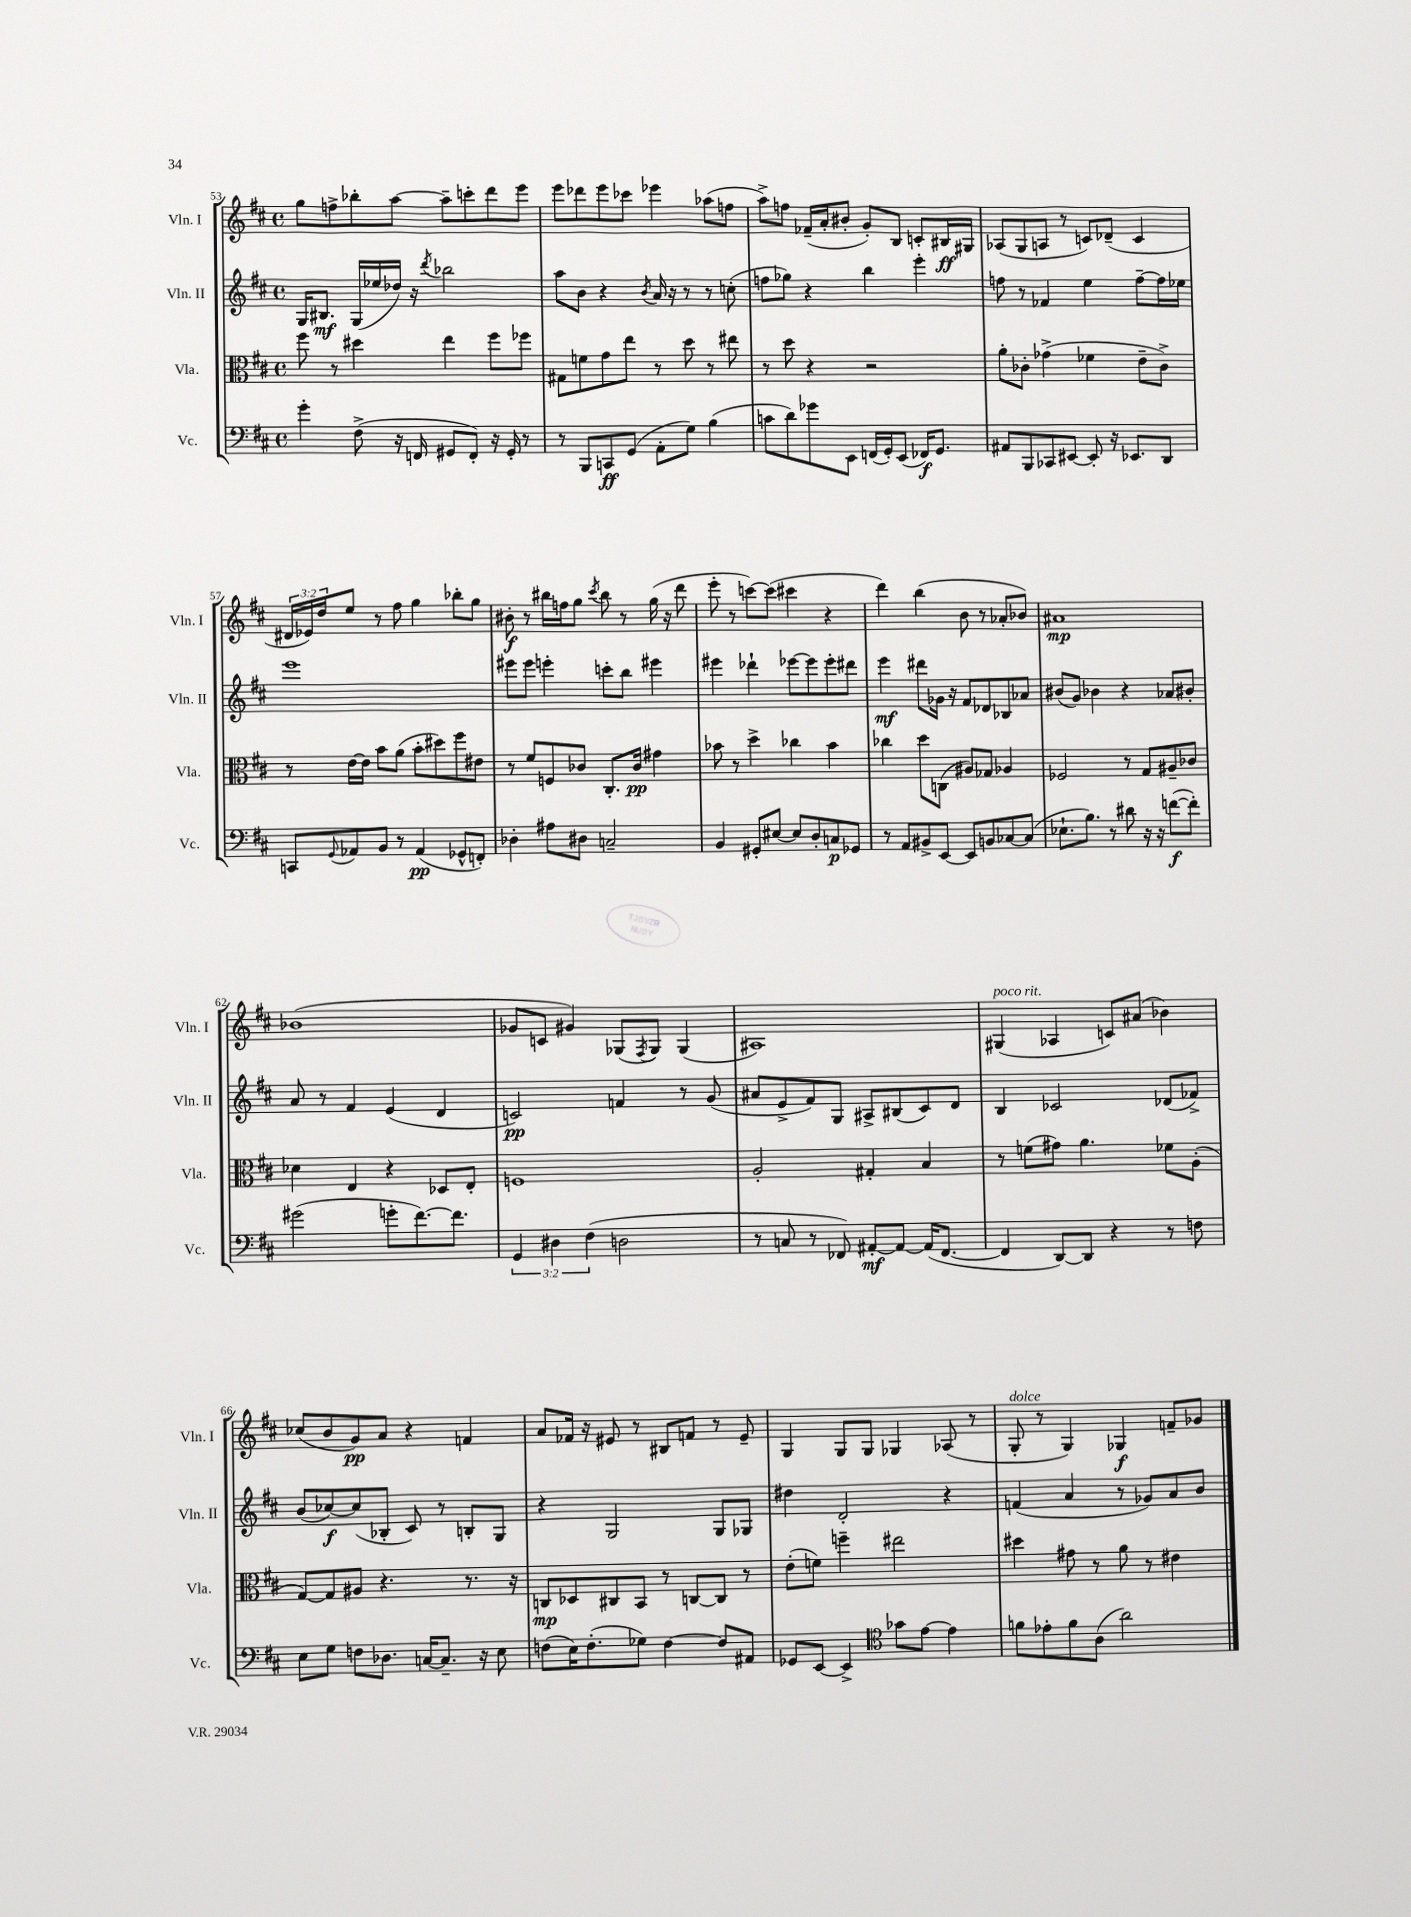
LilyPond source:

<<
\new StaffGroup <<
\new Staff = "s0" \with { instrumentName = "Vln. I" shortInstrumentName = "Vln. I" } {
    \clef treble \key d \major \defaultTimeSignature \time 4/4 \override Staff.TupletNumber.text = #tuplet-number::calc-fraction-text
    g''8 f''8-> bes''8-. a''8~ a''8-- c'''8-. d'''8 e'''8 |
    e'''8 des'''8 e'''8 ces'''8 ees'''4 aes''8( f''8 |
    a''8->) f''8 fes'16--( a'16-. bis'8-. g'8-.) b8 c'8-. bis16\ff gis16 |
    aes8( g8 a8 r8 c'8) des'8--( c'4 |
    \tuplet 3/2 { dis'16 ees'16) d''16 } e''8 r8 fis''8 g''4 bes''8-. g''8 |
    bis'8-.\f r8 bis''16 f''16 g''8 \acciaccatura { cis'''8 } bis''8 r8 g''16( r16 d'''8 |
    e'''8-. r8 c'''8~) c'''8( cis'''4 r4 |
    d'''4) b''4( b'8 r8 aes'8-. bes'8) |
    ais'1\mp |
    bes'1( |
    ges'8 c'8 gis'4) ges8( \acciaccatura { fis8 } ges8) ges4( |
    ais1) |
    gis4^\markup { \italic "poco rit." }( aes4 c'8) ais'8( bes'4) |
    ces''8( b'8 g'8\pp) a'8 r4 f'4 |
    a'8 fes'16 r16 eis'8 r8 bis8 f'8 r8 eis'8-- |
    g4 g8 g8 ges4 aes8( r8 |
    g8-.^\markup { \italic "dolce" } r8 g4) ges4\f f'8-- ges'8 \bar "|." |
}
\new Staff = "s1" \with { instrumentName = "Vln. II" shortInstrumentName = "Vln. II" } {
    \clef treble \key d \major \defaultTimeSignature \time 4/4
    g16 bis8.\mf g16( ees''16 des''16) r16 \acciaccatura { d'''8 } bes''2 |
    a''8 b'8 r4 \acciaccatura { b'8 } a'16 r16 r8 r8 c''8-.( |
    f''8 ges''8) r4 b''4 e'''4-. |
    f''8 r8 fes'4 e''4 f''8~-- f''16 ees''16 |
    e'''1 |
    eis'''8 eis'''8 e'''4-. c'''8-. b''8 eis'''4 |
    eis'''4 des'''4-! ees'''8~ ees'''8 ees'''8-. dis'''8 |
    e'''4\mf dis'''8 ges'16 r16 fis'8 des'8 bes8 aes'8 |
    bis'8( g'8) bes'4 r4 aes'8 bis'8-. |
    a'8 r8 fis'4 e'4( d'4 |
    c'2\pp) f'4 r8 g'8( |
    ais'8 e'8-> fis'8) g8 ais8-> bis8( cis'8) d'8 |
    b4 ces'2 des'8( fes'8->) |
    b'8( ces''8~\f) ces''8( bes8-. cis'8) r8 b8-. g8 |
    r4 g2 g8 ges8 |
    dis''4 d'2-. r4 |
    f'4( a'4 r8 ges'8) a'8 b'8 \bar "|." |
}
\new Staff = "s2" \with { instrumentName = "Vla." shortInstrumentName = "Vla." } {
    \clef alto \key d \major \defaultTimeSignature \time 4/4
    fis''8 r8 dis''4 e''4 fis''8 fes''8 |
    gis8 f'8 g'8 e''8 r8 d''8 r8 eis''8 |
    r8 d''8 r4 r2 |
    a'8-. ces'8-. ges'4->( fes'4 e'8-- ces'8->) |
    r8 e'16~ e'16 b'8 a'8( b'8-. dis''8) fis''8 eis'8 |
    r8 fis'8 f8 ces'8 cis8.-. ces'16\pp gis'4 |
    bes'8 r8 d''4-> ces''4 bes'4 |
    ces''4 d''8 c8( ais8) ges8 aes4 |
    fes2 r8 g8 ais8-- ces'8 |
    des'4 e4 r4 des8 e8-. |
    f1 |
    a2-. gis4-. b4 |
    r8 f'8( gis'8) a'4. fes'8 a8-.( |
    g8~) g8 ais8 r4. r8. r16 |
    c8\mp des8 cis8 b,8 r8 c8~ c8 r8 |
    e'8-.( f'8) f''4-- eis''2 |
    dis''4 gis'8 r8 a'8 r8 eis'4 \bar "|." |
}
\new Staff = "s3" \with { instrumentName = "Vc." shortInstrumentName = "Vc." } {
    \clef bass \key d \major \defaultTimeSignature \time 4/4 \override Staff.TupletNumber.text = #tuplet-number::calc-fraction-text
    g'4-. fis8->( r16 f,16 gis,8 f,8-.) r16 gis,16-. r8 |
    r8 b,,8 c,8\ff g,8( a,8-. g8) b4( |
    c'8 d'8) ges'8 e,8 f,16( g,16-.) e,8( fes,16\f) g,8. |
    ais,8 b,,8 ces,8 eis,8~ eis,8-. r16 ees,8. d,8 |
    c,8 \appoggiatura { g,8 } aes,8 b,8 r8 aes,4\pp( ges,8-^ f,8-.) |
    des4-. ais8 dis8 c2-- |
    b,4 gis,8-. eis8~ eis8 d8-. c8\p ges,8 |
    r8 a,8 bis,8-> e,8~ e,8 b,8 ces8~ ces8( |
    ees8.-! b8.) r8 dis'8 r16 r16 f'8~\f( f'8-.) |
    gis'2( g'8-. fis'8.~) fis'8. |
    \tuplet 3/2 { g,4 dis4 fis4( } d2 |
    r8 c8 r8 fes,8) ais,8~-.\mf ais,8~ ais,16( fes,8.~ |
    fes,4 d,8~) d,8 r4 r8 f8 |
    e8 g8 f8 des8. c16~ c8.-- r16 e8 |
    f8( e16) f8.-.( ges8) f4~ f8 ais,8 |
    ges,8 e,8~ e,4-> \clef tenor ges'8 e'8~ e'4 |
    f'8 ees'8-. f'8 a8( a'2) \bar "|." |
}
>>
>>
\layout { \context { \Score currentBarNumber = #53 } }
